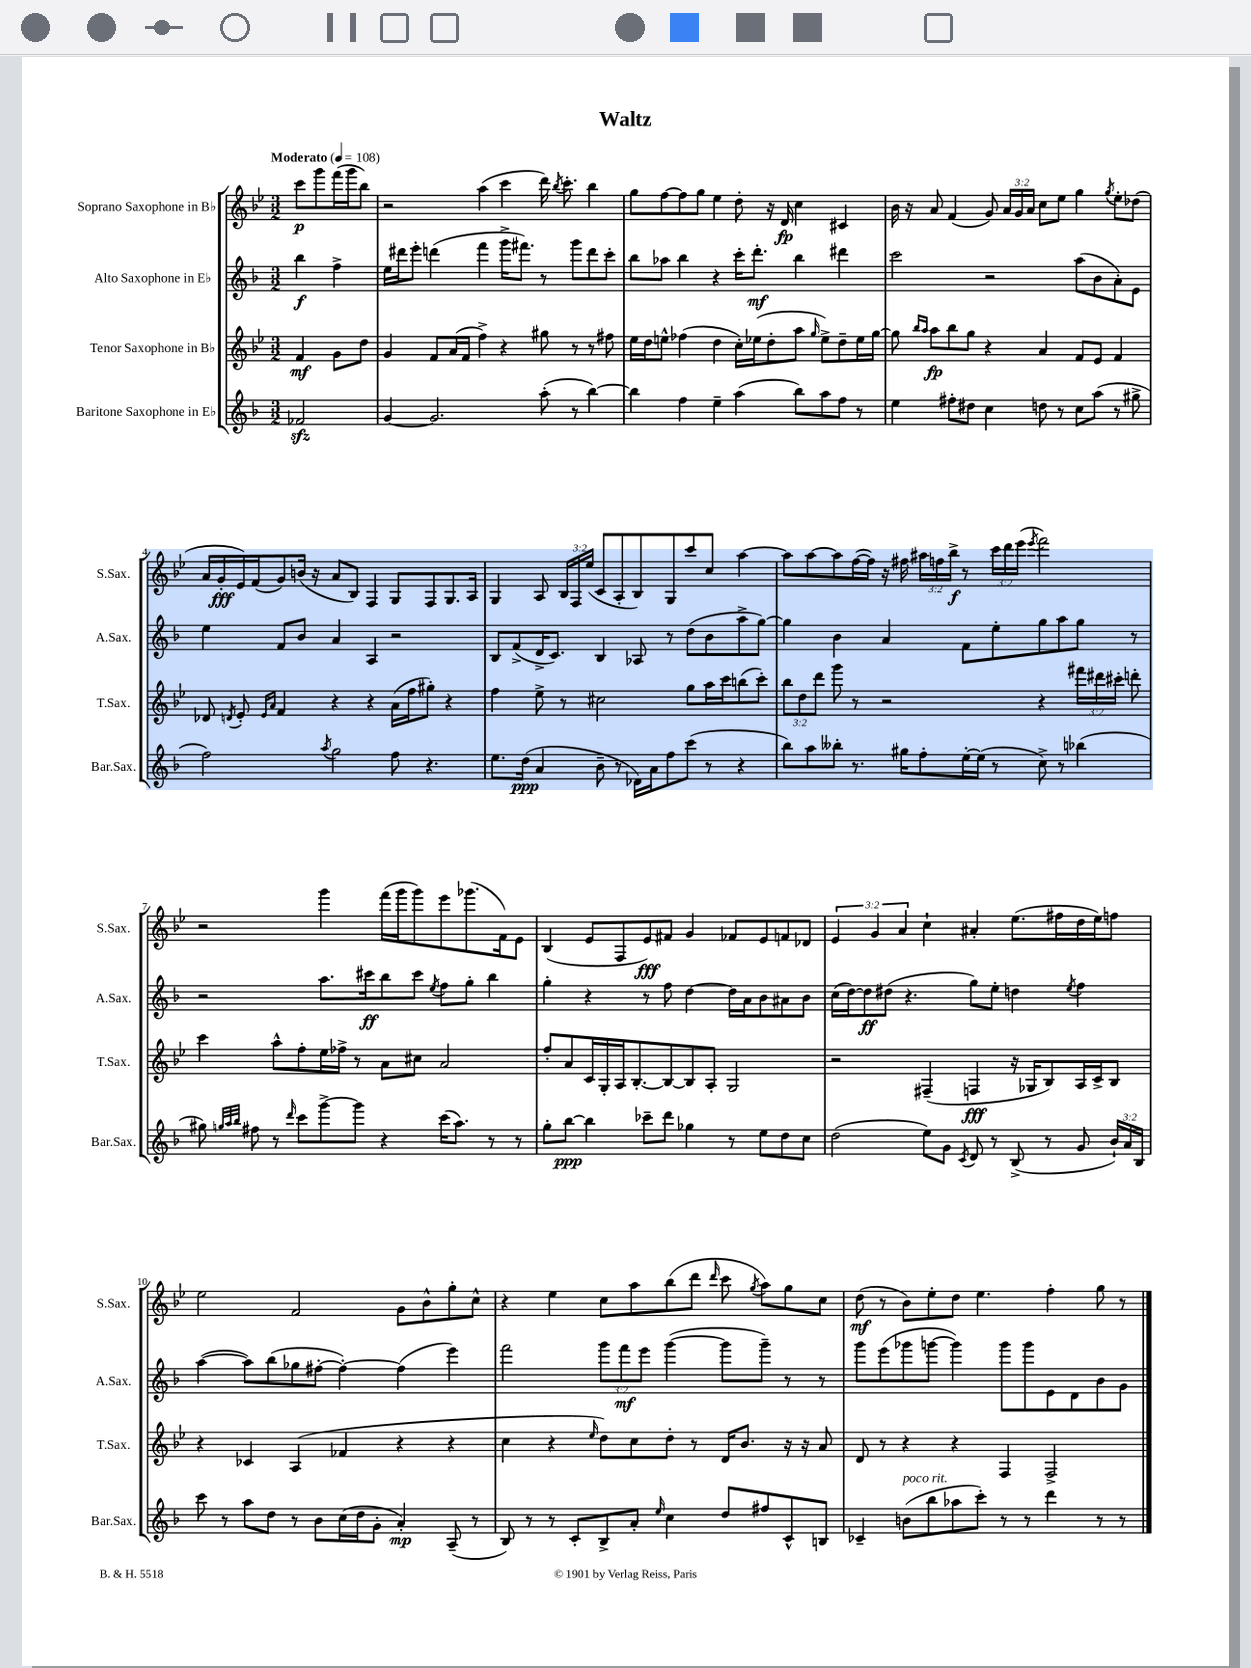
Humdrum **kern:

**kern	**kern	**kern	**kern
*staff4	*staff3	*staff2	*staff1
*clefG2	*clefG2	*clefG2	*clefG2
*k[b-]	*k[b-e-]	*k[b-]	*k[b-e-]
*M3/2	*M3/2	*M3/2	*M3/2
*MM108	*MM108	*MM108	*MM108
2f-/	4f/	4bb-\	8ccc\L
.	.	.	8ggg\
.	8g\L	4ff^\	(16fff\L
.	.	.	16ggg\J
.	8dd\J	.	8bb-\J)
=	=	=	=
[4g/	4g/	16ee\LL	2r
.	.	16ddd#\J	.
.	.	8eee'\J	.
2.g/]	8f/L	(4ddd\	.
.	(16a/L	.	.
.	16f/JJ	.	.
.	4ff^\)	4fff\	(4aa\
.	4r	16ggg^\LK	4ccc\
.	.	8.fff#\J)	.
(8aa'\	8gg#\	8r	16ddd\)
.	.	.	8qbb-/
.	.	.	8.ccc'\
8r	8r	8ggg\L	.
[4bb-\)	8r	8ddd\	4bb-\
.	8ff#\	8ccc'\J	.
=	=	=	=
4bb-\]	16ee-\LL	8bb-\L	8gg\L
.	16dd\J	.	.
.	8ee^^\J	8aa-\J	[8ff\
4ff\	(4ff-\	4bb-\	8ff\]
.	.	.	8gg\J
4ee~\	4dd\	4r	4ee-\
(4aa\	16cc'\LL)	16ccc'\LK	8dd'\
.	(16ee-\J	8.ddd'\J	.
.	8dd'\	.	16r
.	.	.	16d/
8bb-\L)	8aa\J	4bb-\	4cc\
.	16qqgg/	.	.
8aa\	8ee-^\L)	.	.
8ff\J	8dd~\	4ddd#\	4c#/
8r	16ee-\L	.	.
.	[16gg\JJ	.	.
=	=	=	=
4ee\	8gg\]	2ccc\	16b-\
.	.	.	16r
.	16qqbb-/LL	.	.
.	16qqaa/JJ	.	.
.	8aa\L	.	8a/
8ff#'\L	8bb-\	.	(4f/
8dd#\J	8gg\J	.	.
4cc\	4r	2r	8g/)
.	.	.	24a/LL
.	.	.	24g/
.	.	.	24a/JJ
8dd\	4a/	.	8cc\L
8r	.	.	8ee-\J
8cc\L	8f/L	(8aa\L	4gg\
(8aa\J	8e-/J	8b-\	.
.	.	.	8qgg/
8r	4f/	8a'\)	8ee-'\L
8gg#^\	.	8e\J	(8dd-\J
=	=	=	=
2ff\)	8d-/	4ee\	16a/LL
.	.	.	16g'/
.	8qd/	.	.
.	8e-'/	.	16e-/)
.	.	.	(16f/J
.	16qqe-/LL	.	.
.	16qqa/JJ	.	.
.	4f/	8f/L	8g/)
.	.	8b-/J	(16b/Jk
.	.	.	16r
8qaa/	.	.	.
2gg\	4r	4a/	8a/L
.	.	.	8B-/J)
.	4r	4A/	4F/
8ff\	(16a\LL	2r	8G/L
.	16ff\J	.	.
4.r	8gg#'\J)	.	8F/
.	4r	.	8.G/
.	.	.	16A/Jk
=	=	=	=
8.ee\L	4ff\	8B-/L	4G/
.	.	(8f^/	.
(16dd\Jk	.	.	.
4a/	8ee-^\	16d^/K	8A/
.	.	8.c/J)	.
.	8r	.	24B-/LL
.	.	.	24F/
.	.	.	(24ee-/JJ
8b-~\	2cc#\	4B-/	8c/L
8r	.	.	8A'/
16d-\LL)	.	8A-/	8B-/)
16a\J	.	.	.
8ff\	.	8r	8G/
(8ccc\J	8gg\L	(8dd\L	8ccc/
8r	16aa\L	8b-\	8cc/J
.	16ccc\J	.	.
4r	(8bb\	8aa^\	[4aa\
.	8ccc'\J)	[8gg\J)	.
=	=	=	=
8bb-\L)	12bb-\L	4gg\]	8aa\]L
.	12dd\	.	.
8aa\	.	.	[8aa\
.	12ddd\J	.	.
8bb--'\J	8ggg\	4b-\	8aa\]
8.r	8r	.	([16ff\L
.	.	.	16ff\]JJ)
.	2r	4a/	16r
16gg#\LK	.	.	16ff#\
8ff'\	.	.	24aa#\LL
.	.	.	24ff\
.	.	.	24bb-^\JJ
[16ee'\L	.	8f\L	8r
(16ee\]JJ	.	.	.
8r	.	8ee'\	24ccc\LL
.	.	.	24ddd\
.	.	.	(24eee-\JJ
.	.	.	8qeee-/
8cc^\)	4r	8gg\	2fff\)
8r	.	8aa\	.
(4bb-\	24fff#\LL	8gg\J	.
.	24ddd#\	.	.
.	24ccc#'\JJ	.	.
.	8ddd'\	8r	.
=	=	=	=
8gg#\)	4ccc\	2r	2r
32qqgg/LLL	.	.	.
32qqaa/	.	.	.
32qqbb-/JJJ	.	.	.
8ff#\	.	.	.
8r	8aa^^\L	.	.
16qqddd/	.	.	.
8ccc\L	8ff'\	.	.
[8ggg^\	16ee-\L	8.aa\L	4ggg\
.	16ff-^\JJ	.	.
8ggg\]J	8r	.	.
.	.	16ccc#\k	.
4r	8a\L	8bb-\	(16fff\LL
.	.	.	16ggg\J
.	8cc#\J	8ccc#\J	8ggg\)
.	.	8qee/	.
(16ccc\LK	2a/	8ff\L	8eee-\
8.aa\J)	.	.	.
.	.	8gg'\J	(8.ggg-\
8r	.	4bb-\	.
.	.	.	16f\k)
8r	.	.	8e-\J
=	=	=	=
8gg'\L	8ff'/L	4gg'\	(4B-/
[8bb-\J	8a/	.	.
4bb-\]	16c/L	4r	8e-/L
.	16G'/	.	.
.	16A/J	.	8F/
.	[8.B-'/	.	.
8ccc-~\L	.	8r	8e-/)
8ddd\J	8B-/_	8ff\	8f#/J
4gg-\	8B-/]	[4dd\	4g/
.	8A'/J	.	.
8r	2G/	16dd\]LL	8f-/L
.	.	16a\J	.
8ee\L	.	8b-\	8e-/
8dd\	.	8a#\	8f/
8cc\J	.	8b-\J	8d-/J
=	=	=	=
(2dd\	2r	(16cc\LL	6e-/
.	.	[16dd\J)	.
.	.	8dd\]	.
.	.	.	6g/
.	.	(8dd#\J	.
.	.	.	6a/
.	.	4.r	.
8ee\L)	(4F#~/	.	4cc`\
8g\J	.	.	.
8qc/	.	.	.
8d/	4F/	8gg\L)	4a#'/
8r	.	8ee'\J	.
(8B-^/	16r	4dd\	(8.ee-\L
.	16G-/LK	.	.
8r	8B-/)	.	.
.	.	.	16ff#\L
.	.	8qee/	.
8g/	16A/L	4ff\	16dd\
.	16c^/J	.	16ee-\J)
24b-`/LL)	8B-/J	.	8ff\J
24a/	.	.	.
24B-/JJ	.	.	.
=	=	=	=
8ccc\	4r	([4aa\	2ee-\
8r	.	.	.
8aa\L	4c-/	8aa\]L)	.
8dd\J	.	(8bb-\	.
8r	(4A/	8gg-\	2f/
8b-\L	.	[8ff#'\J	.
(16cc\L	4f-/	4ff#'\_)	.
16dd\J	.	.	.
8g'\J	.	.	.
4a'/)	4r	(4ff#\]	8g\L
.	.	.	8b-^^\
(8A~/	4r	4eee\)	8gg'\
8r	.	.	8cc^^\J
=	=	=	=
8B-/)	4cc\	2fff\	4r
8r	.	.	.
8r	4r	.	4ee-\
8c'/L	.	.	.
.	16qqee-/	.	.
8B-^/	8dd\L)	12ggg\L	8cc\L
.	.	12fff\	.
8a'/J	8cc\	.	8aa\
.	.	12eee\J	.
16qqee/	.	.	.
4cc\	8dd'\J	([4ggg\	(8bb-\
.	8r	.	8ddd\J
.	.	.	16qqddd/
8dd/L	16d/LK	8ggg\]L	8ccc\
.	8.b-/J	.	.
.	.	.	8qgg/
8ff#/	.	8ggg~\J)	8aa\L)
8c^^/	16r	8r	8gg\
.	16r	.	.
8B/J	8a/	8r	8cc\J
=	=	=	=
4c-~/	8d/	8ggg\L	(8dd\
.	8r	(8eee\	8r
(8b\L	4r	8ggg-\	8b-\L)
8bb-\	.	[8ggg\J	8ee-'\
8aa-\	4r	4ggg\])	8dd\J
8ccc'\J)	.	.	4.ee-\
8r	4F/	8ggg\L	.
8r	.	8ggg\	.
4ddd\	2F^/	8e\	4ff'\
.	.	8d\	.
8r	.	8b-\	8gg\
8r	.	8g\J	8r
==	==	==	==
*-	*-	*-	*-
